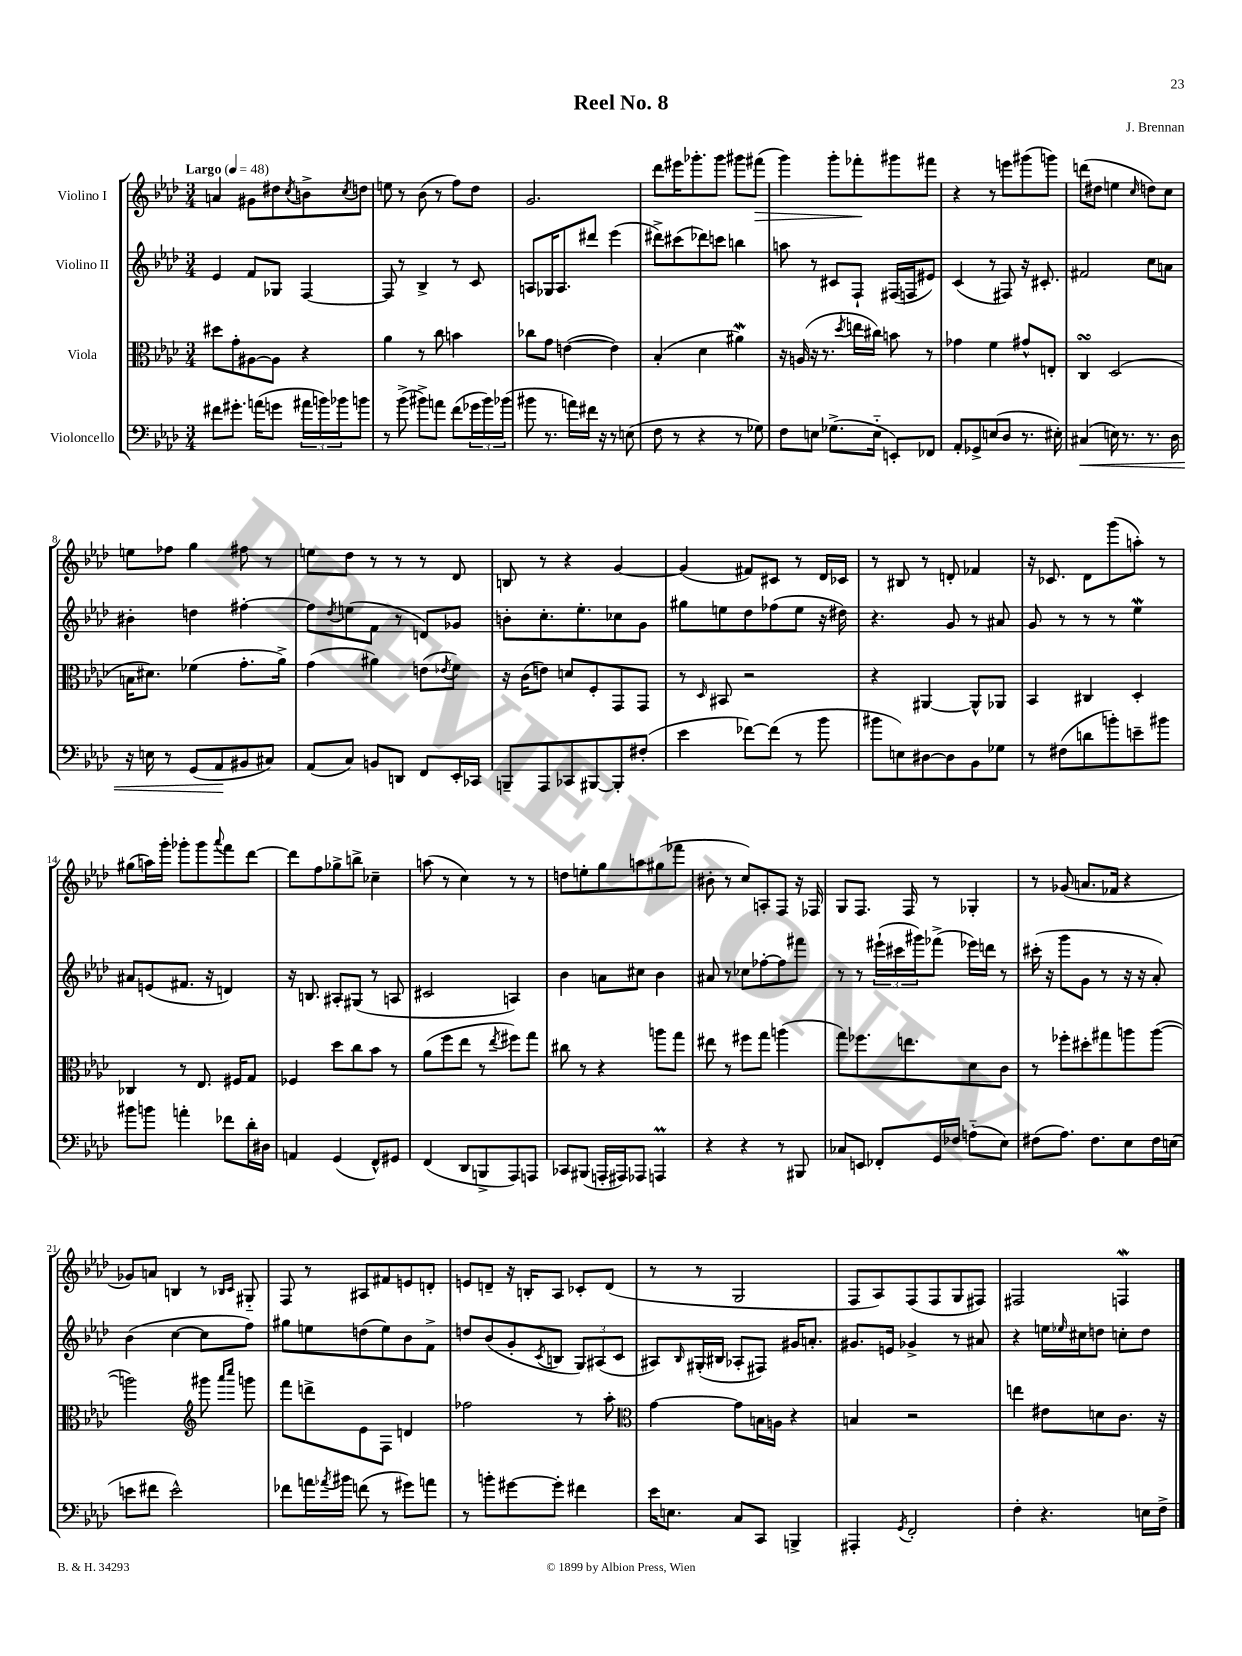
\header { title = "Reel No. 8" composer = "J. Brennan" }
<<
\new StaffGroup <<
\new Staff = "s0" \with { instrumentName = "Violino I" } {
    \clef treble \key aes \major \numericTimeSignature \time 3/4 \tempo "Largo" 4 = 48
    a'4 gis'8 dis''8 \acciaccatura { c''8 } b'8-> \acciaccatura { c''8 } d''8 |
    e''8 r8 bes'8( r8 f''8) des''8 |
    g'2. |
    des'''8 eis'''16 ges'''8.-. ges'''8 gis'''8 fis'''8\>( |
    g'''4) g'''8-. fes'''8-.\! gis'''8 fis'''8 |
    r4 r8 e'''8 gis'''8( g'''8) |
    d'''8( dis''8 e''4 \grace { c''16 } d''8) c''8 |
    e''8 fes''8 g''4 fis''8 r8 |
    e''8 des''8 r8 r8 r8 des'8 |
    b8 r8 r4 g'4~ |
    g'4( fis'8) cis'8 r8 des'16 ces'16 |
    r8 bis8 r8 d'8-. fes'4 |
    r16 ces'8. des'8 g'''8( a''8-.) r8 |
    gis''8( a''16) g'''16-. ges'''8-. ges'''8 \appoggiatura { aes'''8 } f'''8 des'''8~ |
    des'''8 f''8 ges''8-> b''8-> ces''4-- |
    a''8( r8 c''4) r8 r8 |
    d''8 e''8-. g''8 a''8 gis''8( fes'''8 |
    bis'8-. r8 c''8) a8-. f8 r16 fes16 |
    g8 f8. f16 r8 ges4-. |
    r8 ges'8( a'8. fes'16 r4 |
    ges'8) a'8 b4 r8 \grace { bes16 c'16 } gis8-_ |
    f8 r8 ais8 fis'8 e'8 d'8-. |
    e'8 d'8-- r16 b16-. aes8 ces'8-. d'8( |
    r8 r8 g2 |
    f8 aes8) f8( f8 g8 fis8) |
    fis2 f4\mordent \bar "|." |
}
\new Staff = "s1" \with { instrumentName = "Violino II" } {
    \clef treble \key aes \major \numericTimeSignature \time 3/4
    ees'4 f'8 ges8 f4~ |
    f8 r8 bes4-> r8 c'8 |
    a8 ges16 a8. dis'''8 ees'''4( |
    dis'''8->) cis'''8( des'''8) c'''8 b''4 |
    a''8 r8 cis'8 f8-! fis16( f16 eis'8) |
    c'4( r8 fis8) r16 cis'8.-. |
    fis'2 c''8 a'8 |
    bis'4-. d''4 fis''4~-. |
    fis''8 \acciaccatura { des''8 } e''8( f'8 r8 d'8) ges'8 |
    b'8-. c''8.-. ees''8.-. ces''8 g'8 |
    gis''8 e''8 des''8 fes''8( e''8 r16 dis''16) |
    r4. g'8 r8 ais'8 |
    g'8 r8 r8 r8 ees''4\mordent |
    ais'8 e'8( fis'8. r16 d'4) |
    r16 b8. ais8-. gis8( r8 a8 |
    cis'2 a4) |
    bes'4 a'8 cis''8 bes'4 |
    ais'8 r8 ces''8 fes''8~-. fes''8 fis'''8 |
    r8 r8 \tuplet 3/2 { eis'''16-!( cis'''16 gis'''16) } fes'''8->( ees'''16) d'''16 r8 |
    cis'''16-.( r16 g'''8 g'8 r8 r16 r16 aes'8-.) |
    bes'4( c''4~ c''8 f''8) |
    gis''8 e''8 d''8( e''8) bes'8 f'8-> |
    d''8 bes'8( g'8-. \acciaccatura { c'8 } b8 \tuplet 3/2 { g8) ais8( c'8 } |
    ais8) \grace { bes16 } gis16-.( bis16 aes8-. fis8) gis'16 a'8.-. |
    gis'8. e'16 ges'4-> r8 ais'8 |
    r4 e''16 \grace { ees''16 } cis''16 d''8 c''8-. d''8 \bar "|." |
}
\new Staff = "s2" \with { instrumentName = "Viola" } {
    \clef alto \key aes \major \numericTimeSignature \time 3/4
    dis''8 g'8-. ais8~ ais8 r4 |
    aes'4 r8 c''8 b'4 |
    ces''8 g'8 e'4~( e'4) |
    bes4-.( des'4 ais'4\mordent) |
    r16 a16( r16 r8. \acciaccatura { des''8 } e''16 cis''16) b'8 r8 |
    ges'4 f'4 gis'8-^ e8-. |
    c4\turn des2( |
    b16 dis'8.) fes'4( g'8.-. aes'16->) |
    g'4( ais'4) e'8( \acciaccatura { ees'8 } f'8) |
    r16 c'16( e'8) d'8 f8-. g,8 g,8 |
    r8 \grace { des16 } bis,8 r2 |
    r4 ais,4~ ais,8-^ aes,8 |
    bes,4 cis4 des4-. |
    ces4 r8 ees8. fis16 g8 |
    fes4 des''8 c''8 bes'8 r8 |
    aes'8( f''8 ees''8 r8 \acciaccatura { ees''8 } fis''8) g''8 |
    cis''8 r8 r4 a''8 g''8 |
    eis''8 r8 fis''8 g''8 a''4( |
    g''8) fes''8. e''8. des'8 c'8 |
    r8 fes''8-. dis''8-. gis''8 a''8 a''8~( |
    a''2) \clef treble gis'''8 \grace { aes'''16 c''''16 } g'''8 |
    f'''8 d'''8-> ees'8 f8 d'4 |
    fes''2 r8 aes''8-. |
    \clef alto g'4~ g'8 b16 a16 r4 |
    b4 r2 |
    e''4 eis'8 d'8 c'8. r16 \bar "|." |
}
\new Staff = "s3" \with { instrumentName = "Violoncello" } {
    \clef bass \key aes \major \numericTimeSignature \time 3/4
    fis'8 gis'8.-. a'16( g'8 \tuplet 3/2 { ais'16 b'16) bes'16 } b'8 |
    r8 bes'8->( bis'8->) a'8 f'8( \tuplet 3/2 { ges'16 bis'16) bes'16( } |
    bis'8 r8. a'16) fis'16 r16 r8 e8( |
    f8 r8 r4 r8 ges8) |
    f8 e8 ges8.->( e16-_ e,8-.) fes,8 |
    aes,8-. ges,8-> e8( des8 r8. eis16-.) |
    cis4\<( e16) r8. r8. des16 |
    r16 e16 r8 g,8( aes,8\! bis,8 cis8) |
    aes,8( c8) b,8 d,8 f,8 ees,16-. ces,16 |
    b,,8-- aes,,8 ces,8 bis,,8~ bis,,8-. fis8-.( |
    ees'4 fes'8~) fes'8( r8 bes'8 |
    bis'8 e8) dis8~ dis8 bes,8 ges8 |
    r8 fis8( d'8 b'8-.) e'8-- bis'8 |
    bis'8 b'8 a'4-. fes'8 des'16-. dis16 |
    a,4 g,4( f,8-^) gis,8 |
    f,4( des,8 b,,8-> aes,,8) a,,8 |
    ces,8 bis,,8( a,,16-. ais,,16) aes,,8 a,,4\prall |
    r4 r4 r8 bis,,8 |
    ces8 e,8 fes,8-. g,16 fes16 a8-_( ees8) |
    fis8( aes8.) fis8. ees8 fis16 e16( |
    e'8 fis'8 e'2-^) |
    fes'8 a'16 \acciaccatura { aes'8 } bis'16 f'8( r8 gis'8) a'8 |
    r8 b'8-. gis'8~ gis'8-. fis'4 |
    ees'16 e8. c8 c,8 b,,4-> |
    ais,,4-. \acciaccatura { g,8 } f,2-. |
    f4-. r4. e16 f16-> \bar "|." |
}
>>
>>
